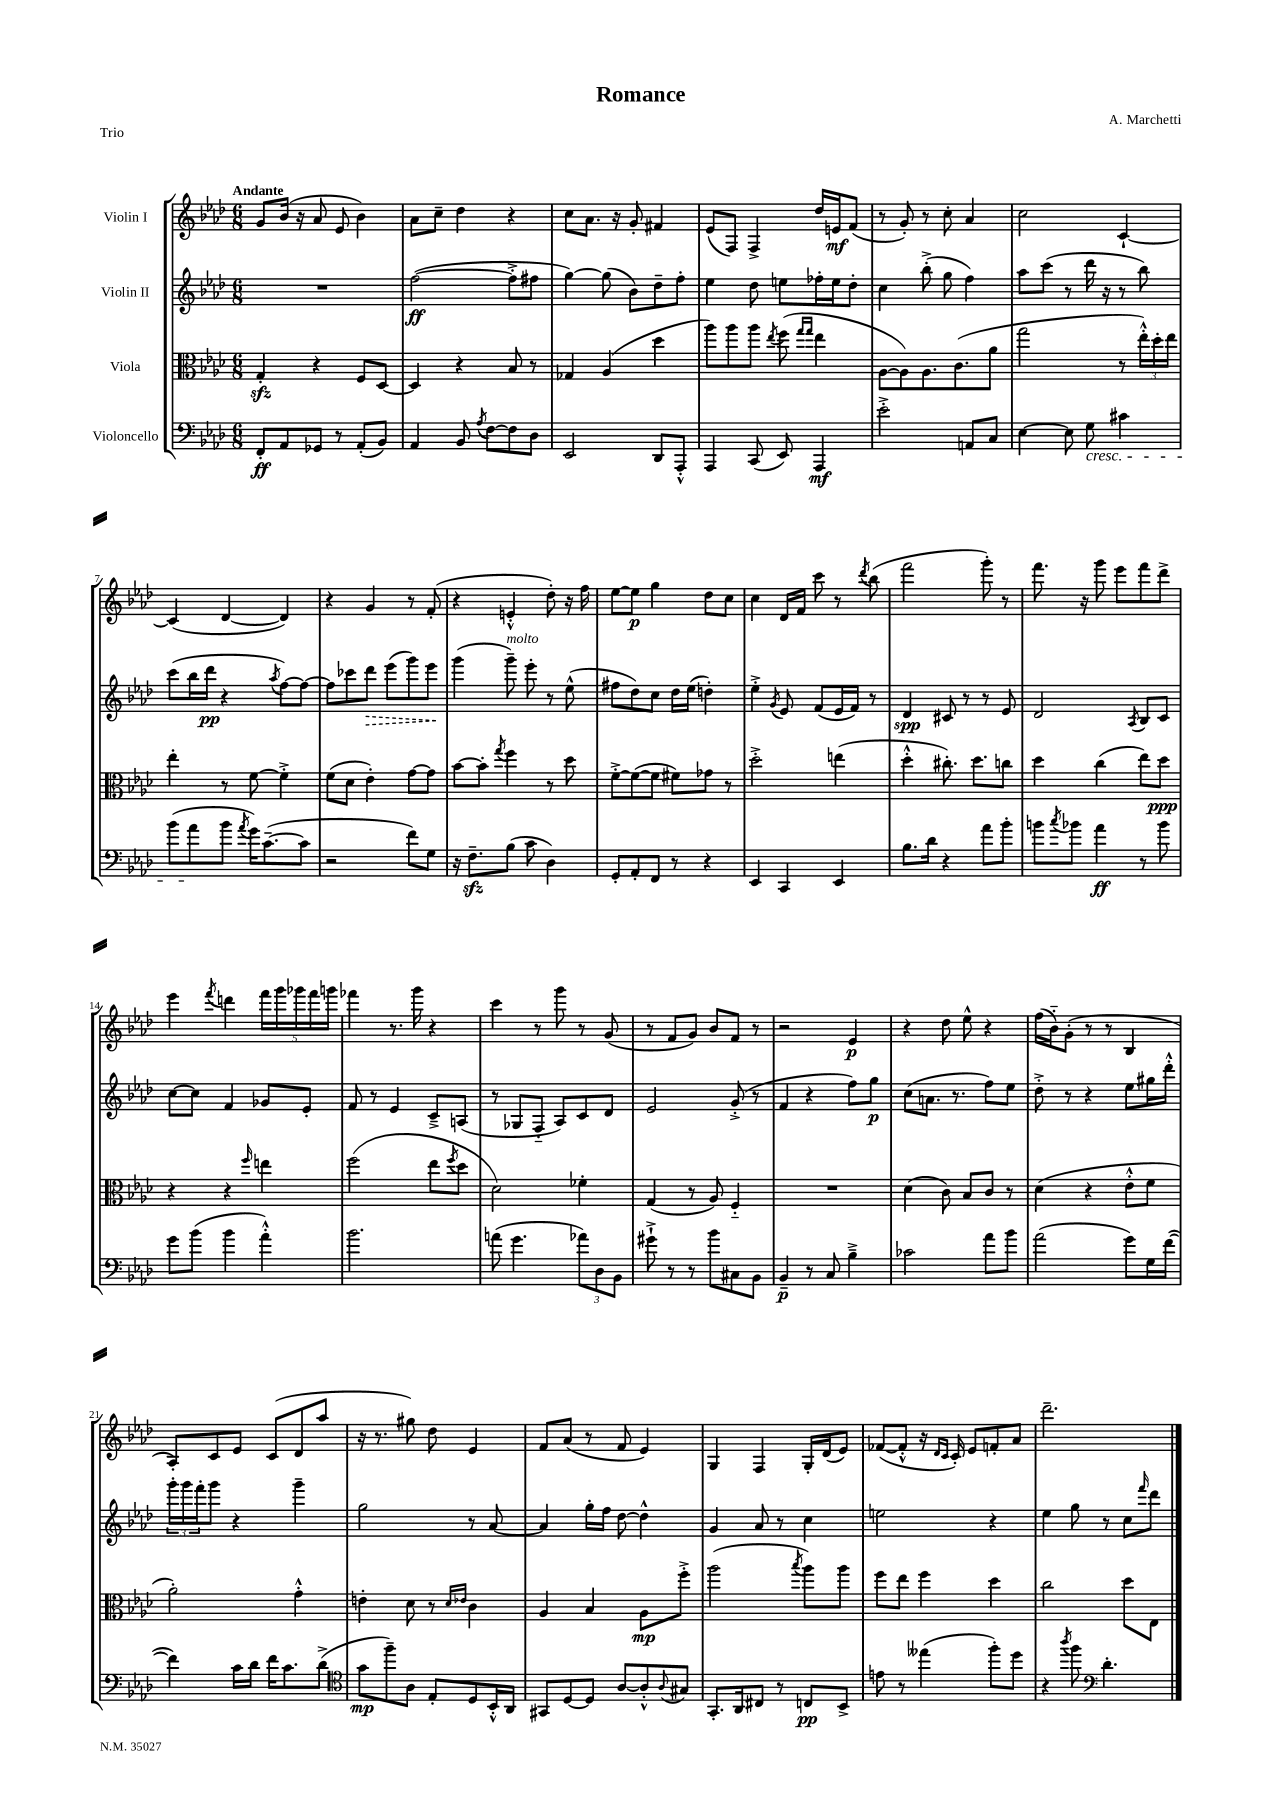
\header { title = "Romance" composer = "A. Marchetti" piece = "Trio" }
<<
\new StaffGroup <<
\new Staff = "s0" \with { instrumentName = "Violin I" } {
    \clef treble \key aes \major \numericTimeSignature \time 6/8 \tempo "Andante"
    g'8 bes'16( r16 aes'8 ees'8 bes'4) |
    aes'8 c''8-- des''4 r4 |
    c''8 aes'8. r16 g'8-. fis'4 |
    ees'8( f8) f4-> des''16 e'16\mf f'8( |
    r8 g'8-.) r8 c''8-. aes'4 |
    c''2 c'4~-! |
    c'4( des'4~ des'4) |
    r4 g'4 r8 f'8-.( |
    r4 e'4-.-^ des''8-.) r16 f''16 |
    ees''8~ ees''8\p g''4 des''8 c''8 |
    c''4 des'16 f'16 c'''8 r8 \acciaccatura { des'''8 } bes''8( |
    f'''2 g'''8-.) r8 |
    f'''8. r16 g'''8 ees'''8 f'''8 des'''8-> |
    ees'''4 \acciaccatura { f'''8 } d'''4 \tuplet 5/4 { f'''16 g'''16 ges'''16 f'''16 g'''16 } |
    fes'''4 r8. g'''16 r4 |
    c'''4 r8 g'''8 r8 g'8( |
    r8 f'8 g'8) bes'8 f'8 r8 |
    r2 ees'4\p |
    r4 des''8 ees''8-^ r4 |
    f''16( bes'16-_) g'8-.( r8 r8 bes4 |
    aes8-.) c'8 ees'8 c'8( des'8 aes''8 |
    r16 r8. gis''8) des''8 ees'4 |
    f'8 aes'8( r8 f'8 ees'4) |
    g4 f4 g16-. des'16( ees'8) |
    fes'8~( fes'8-.-^ r16 \grace { des'16 c'16 } c'16-.) ees'8 f'8-. aes'8 |
    des'''2.-- \bar "|." |
}
\new Staff = "s1" \with { instrumentName = "Violin II" } {
    \clef treble \key aes \major \numericTimeSignature \time 6/8
    R2. |
    f''2~\ff( f''8-.-> fis''8 |
    g''4~) g''8( bes'8) des''8-- f''8-. |
    ees''4 des''8 e''8 fes''16-. e''16 des''8-. |
    c''4 bes''8-.->( g''8 f''4) |
    aes''8 c'''8( r8 des'''16 r16 r8 bes''8) |
    c'''8( bes''16 des'''16\pp r4 \acciaccatura { aes''8 } f''8~) f''8~ |
    f''8 ces'''8 \once \override Hairpin.style = #'dashed-line des'''8\> ees'''8( g'''8) ees'''8\! |
    g'''4( g'''8--^\markup { \italic "molto" }) ees'''8-. r8 ees''8-^( |
    fis''8 des''8) c''8 des''16 ees''16( d''4-.) |
    ees''4-.-> \acciaccatura { g'8 } ees'8 f'8( ees'16 f'16) r8 |
    des'4\spp cis'8 r8 r8 ees'8 |
    des'2 \acciaccatura { aes8 } bes8 c'8 |
    c''8~ c''8 f'4 ges'8 ees'8-. |
    f'8 r8 ees'4 c'8---> a8( |
    r8 ges8 f8-_ aes8) c'8 des'8 |
    ees'2 g'8-.->( r8 |
    f'4 r4 f''8) g''8\p |
    c''8( a'8. r8. f''8) ees''8 |
    des''8-.-> r8 r4 ees''8 gis''16 des'''16-.-^ |
    \tuplet 3/2 { g'''16-. g'''16 f'''16-. } g'''8 r4 g'''4-- |
    g''2 r8 aes'8~ |
    aes'4 g''16-. f''16 des''8~ des''4-^ |
    g'4 aes'8 r8 c''4 |
    e''2 r4 |
    ees''4 g''8 r8 c''8 \grace { f'''16 } des'''8 \bar "|." |
}
\new Staff = "s2" \with { instrumentName = "Viola" } {
    \clef alto \key aes \major \numericTimeSignature \time 6/8
    g4-.\sfz r4 f8 des8~ |
    des4 r4 bes8 r8 |
    ges4 aes4( des''4 |
    aes''8) aes''8 aes''8 \acciaccatura { ees''8 } f''8( \grace { g''16 g''16 } ees''4 |
    aes8~ aes8) aes8. c'8.( aes'8 |
    g''2 r8 \tuplet 3/2 { ees''16-.-^) des''16-. ees''16 } |
    ees''4-. r8 f'8~ f'4-.-> |
    f'8( des'8 ees'4-.) g'8~ g'8 |
    bes'8~ bes'8-. \acciaccatura { g''8 } f''4 r8 des''8 |
    f'8~-.-> f'8~( f'8 fis'8) ges'8 r8 |
    des''2-.-> e''4( |
    des''4-.-^ cis''8.-.) des''8. c''8 |
    des''4 c''4( ees''8) des''8\ppp |
    r4 r4 \grace { f''16 } e''4 |
    f''2( ees''8 \acciaccatura { f''8 } des''8 |
    des'2) fes'4-. |
    g4( r8 aes8) f4-_ |
    R2. |
    des'4( c'8) bes8 c'8 r8 |
    des'4( r4 ees'8-.-^ f'8 |
    aes'2-.) g'4-.-^ |
    e'4-. des'8 r8 \grace { des'16 ees'16 } c'4 |
    aes4 bes4 aes8\mp f''8-.-> |
    aes''2( \acciaccatura { bes''8 } aes''8) aes''8 |
    f''8 ees''8 f''4 des''4 |
    c''2 des''8 ees8 \bar "|." |
}
\new Staff = "s3" \with { instrumentName = "Violoncello" } {
    \clef bass \key aes \major \numericTimeSignature \time 6/8
    f,8-.\ff aes,8 ges,8 r8 aes,8-.( bes,8) |
    aes,4 bes,8 \acciaccatura { aes8 } f8~ f8 des8 |
    ees,2 des,8 aes,,8-.-^ |
    aes,,4 c,8( ees,8) aes,,4\mf |
    ees'2-.-> a,8 c8 |
    ees4~ ees8 g8\cresc cis'4 |
    bes'8( aes'8\! bes'8 \acciaccatura { aes'8 } g'16) c'8.~--( c'8 |
    r2 f'8) g8 |
    r16 f8.--\sfz bes8( c'8 des4) |
    g,8-. aes,8-. f,8 r8 r4 |
    ees,4 c,4 ees,4 |
    bes8. des'16 r4 aes'8 bes'8-. |
    b'8 \acciaccatura { c''8 } bes'8 aes'4\ff r8 bes'8 |
    g'8 bes'8( bes'4 aes'4-.-^) |
    bes'2. |
    a'8( g'4. \tuplet 3/2 { aes'8) des8 bes,8 } |
    gis'8-!-> r8 r8 bes'8 cis8 bes,8 |
    bes,4--\p r8 c8 bes4---> |
    ces'2 aes'8 bes'8 |
    aes'2( g'8) g16 f'16~( |
    f'4) c'16 des'16 f'16 c'8. des'8->( |
    \clef tenor g'8\mp f''8--) aes8 ees8-. des8 bes,16-.-^ aes,16 |
    gis,8 des8~ des8 aes8~ aes8-.-^ \appoggiatura { aes8 } gis8 |
    g,8.-. aes,16 cis8 r8 c8\pp bes,8-> |
    e'8 r8 eeses''4( f''8-.) des''8 |
    r4 \acciaccatura { aes''8 } f''8 \clef bass des'4.-. \bar "|." |
}
>>
>>
